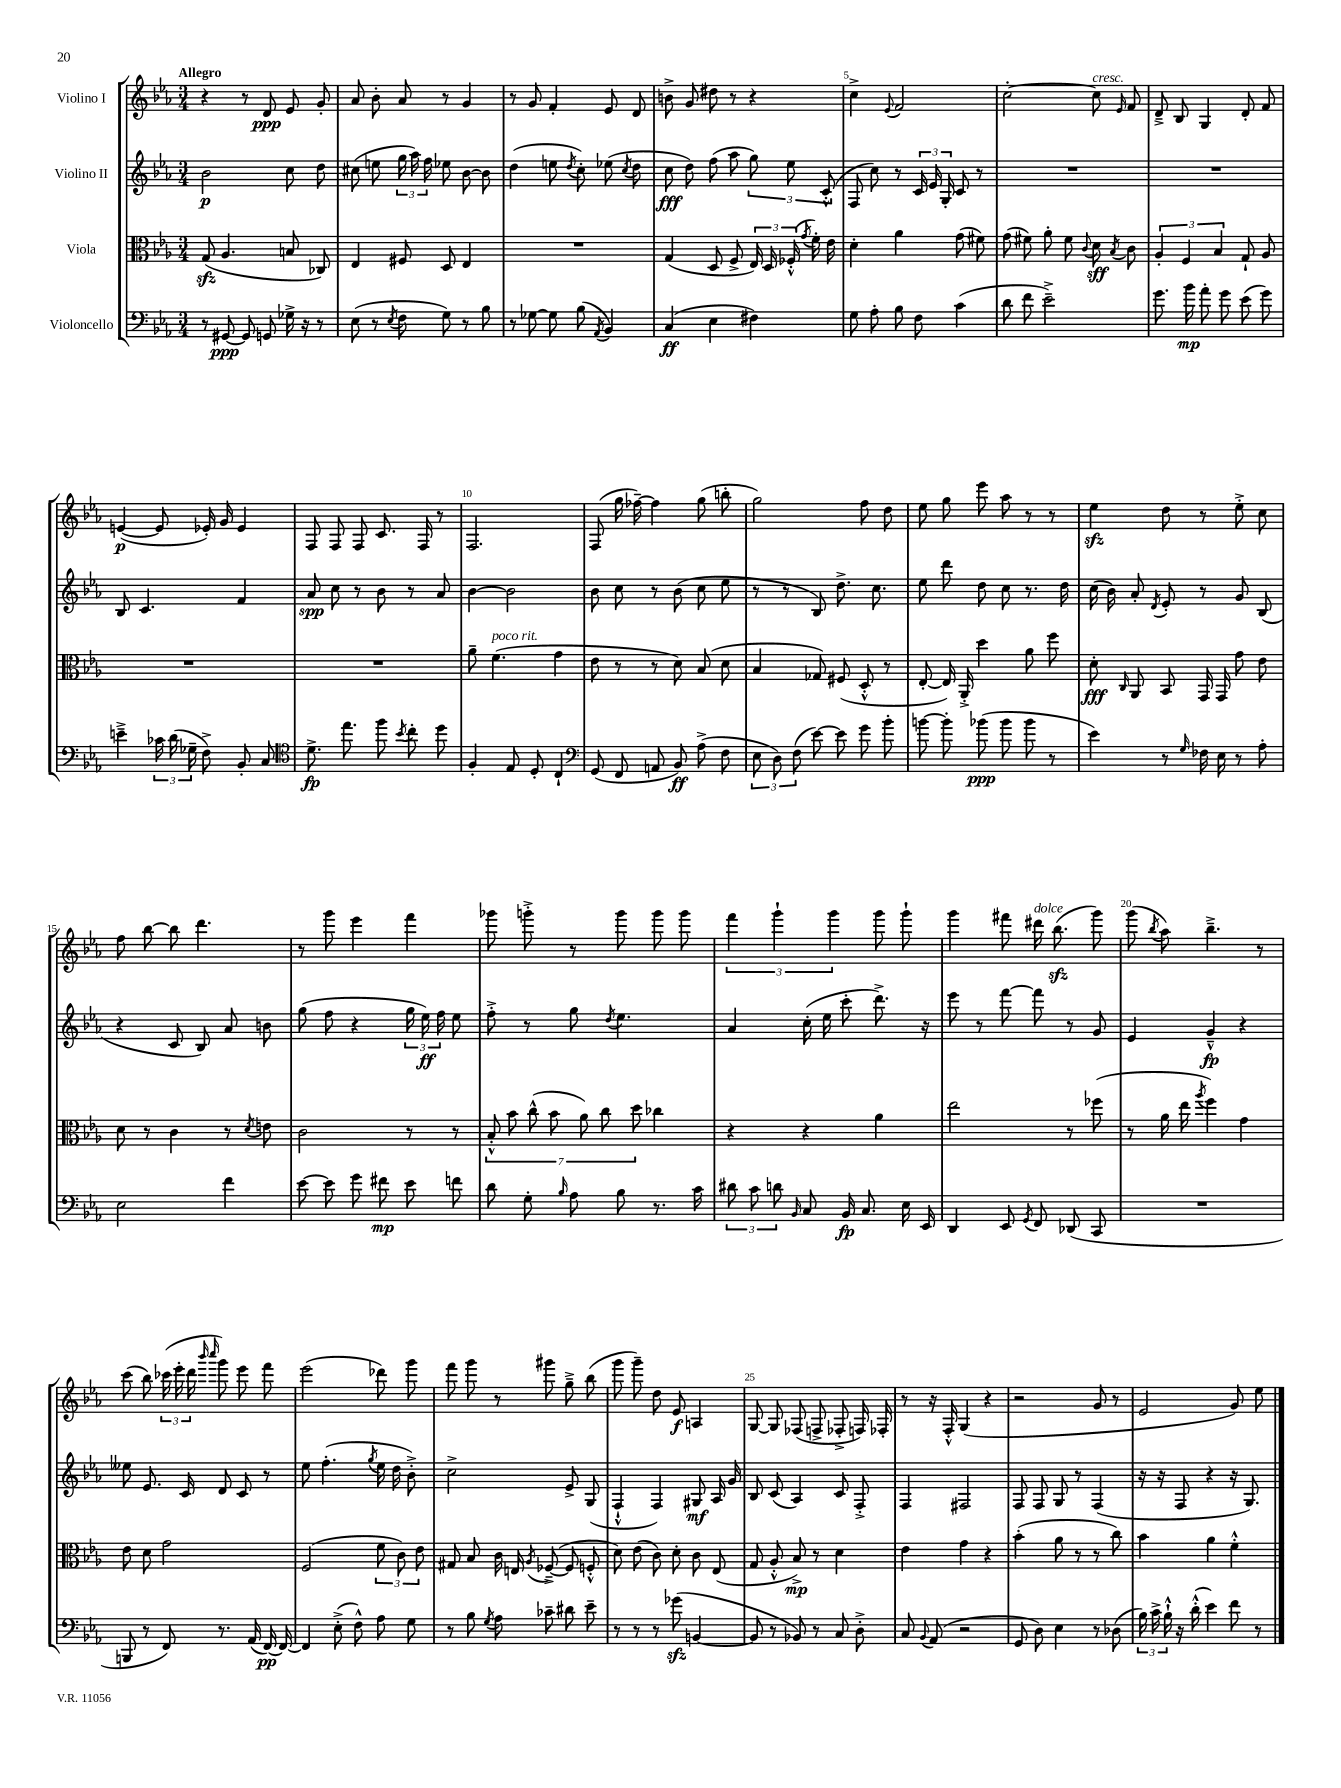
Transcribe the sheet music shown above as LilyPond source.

<<
\new StaffGroup <<
\new Staff = "s0" \with { instrumentName = "Violino I" } {
    \clef treble \key ees \major \numericTimeSignature \time 3/4 \tempo "Allegro"
    \autoBeamOff r4 r8 d'8\ppp ees'8 g'8-. |
    aes'8 bes'8-. aes'8 r8 g'4 |
    r8 g'8 f'4-. ees'8 d'8 |
    b'8-> g'8 dis''8 r8 r4 |
    c''4-> \appoggiatura { ees'8 } f'2 |
    c''2~-. c''8^\markup { \italic "cresc." } \grace { ees'16 } f'8 |
    d'8---> bes8 g4 d'8-. f'8 |
    e'4~\p( e'8 ees'16-.) g'16 ees'4 |
    f8 f8 f8 c'8. f16 r8 |
    f2. |
    f8( g''16 fes''16~--) fes''4 g''8( b''8-. |
    g''2) f''8 d''8 |
    ees''8 g''8 ees'''8 aes''8 r8 r8 |
    ees''4\sfz d''8 r8 ees''8-.-> c''8 |
    f''8 bes''8~ bes''8 d'''4. |
    r8 g'''8 ees'''4 f'''4 |
    ges'''8 g'''8-.-> r8 g'''8 g'''8 g'''8 |
    \tuplet 3/2 { f'''4 g'''4-! g'''4 } g'''8 g'''8-! |
    g'''4 fis'''8 dis'''16^\markup { \italic "dolce" } bes''8.\sfz( g'''8) |
    g'''8( \acciaccatura { bes''8 } aes''8) bes''4.---> r8 |
    c'''8( bes''8) \tuplet 3/2 { ces'''16( ees'''16-. d'''16 } \grace { bes'''16 c''''16 } g'''8) ees'''8 f'''8 |
    ees'''2( des'''8) g'''8 |
    f'''8 g'''8 r8 gis'''8 g''8---> bes''8( |
    g'''8 g'''8--) d''8 ees'8\f a4 |
    g8~ g8 fes8( f8-> fes8-.-> f16) fes16-. |
    r8 r16 f16-.-^ g4( r4 |
    r2 g'8 r8 |
    ees'2 g'8) ees''8 \bar "|." |
}
\new Staff = "s1" \with { instrumentName = "Violino II" } {
    \clef treble \key ees \major \numericTimeSignature \time 3/4
    \autoBeamOff bes'2\p c''8 d''8 |
    cis''8( e''8 \tuplet 3/2 { g''16 aes''16) f''16 } ees''8 bes'8~ bes'8 |
    d''4( e''8 \acciaccatura { d''8 } c''8-.) ees''8( \acciaccatura { c''8 } d''8 |
    c''8\fff d''8) f''8( aes''8 \tuplet 3/2 { g''8) ees''8 c'8-.-^( } |
    f8 c''8) r8 \tuplet 3/2 { c'16 ees'16 g16-. } c'8 r8 |
    R2. |
    R2. |
    bes8 c'4. f'4 |
    aes'8\spp c''8 r8 bes'8 r8 aes'8 |
    bes'4~ bes'2 |
    bes'8 c''8 r8 bes'8( c''8 ees''8 |
    r8 r8 bes8) d''8.-> c''8. |
    ees''8 d'''8 d''8 c''8 r8. d''16 |
    c''16( bes'16) aes'8-. \acciaccatura { d'8 } ees'8-. r8 g'8 bes8( |
    r4 c'8 bes8) aes'8 b'8 |
    g''8( f''8 r4 \tuplet 3/2 { g''16 ees''16\ff) f''16 } ees''8 |
    f''8-.-> r8 g''8 \acciaccatura { d''8 } ees''4. |
    aes'4 c''16-.( ees''16 c'''8-. d'''8.->) r16 |
    ees'''8 r8 f'''8~ f'''8 r8 g'8 |
    ees'4 g'4---^\fp r4 |
    eeses''8 ees'8. c'16 d'8 c'8 r8 |
    ees''8 f''4.-.( \acciaccatura { g''8 } ees''16 d''16 bes'8-.->) |
    c''2-> ees'8-> g8( |
    f4-!-^ f4) gis8\mf aes16 g'16 |
    bes8 c'8( aes4) c'8 f8-.-> |
    f4 fis2 |
    f8 f8 g8 r8 f4( |
    r16 r16 f8 r4 r16 g8.) \bar "|." |
}
\new Staff = "s2" \with { instrumentName = "Viola" } {
    \clef alto \key ees \major \numericTimeSignature \time 3/4
    \autoBeamOff g8\sfz( aes4. b8 ces8) |
    ees4 fis8 d8 ees4 |
    R2. |
    g4( d8 f8-> \tuplet 3/2 { ees16) d16 fes16-.-^( } \acciaccatura { g'8 } f'16-.) ees'16 |
    d'4-. aes'4 g'8( fis'8) |
    g'8( fis'8) aes'8-. fis'8 \appoggiatura { c'8 } d'8\sff \acciaccatura { bes8 } c'8 |
    \tuplet 3/2 { aes4-. f4 bes4 } g8-! aes8 |
    R2. |
    R2. |
    aes'8-- f'4.^\markup { \italic "poco rit." }( g'4 |
    ees'8 r8 r8 d'8) bes8( d'8 |
    bes4 ges8) fis8( d8-.-^ r8 |
    ees8~-. ees16) aes,16-.-> d''4 aes'8 f''8 |
    d'8-.\fff \grace { c16 } aes,8 bes,8 g,16 g,16 g'8 ees'8 |
    d'8 r8 c'4 r8 \acciaccatura { d'8 } e'8 |
    c'2 r8 r8 |
    \tuplet 7/4 { bes8-.-^ bes'8 c''8-^( bes'8 aes'8) c''8 d''8 } ces''4 |
    r4 r4 aes'4 |
    ees''2 r8 fes''8( |
    r8 aes'16 ees''16 \acciaccatura { aes''8 } f''4) g'4 |
    ees'8 d'8 g'2 |
    f2( \tuplet 3/2 { f'8 c'8) ees'8 } |
    gis8 bes8 c'16 e16 \acciaccatura { aes8 } fes8~--->( fes8 f8-.-^ |
    d'8) ees'8( c'8) d'8-. c'8 ees8( |
    g8 aes8-.-^ bes8->\mp) r8 d'4 |
    ees'4 g'4 r4 |
    bes'4-.( aes'8 r8 r8 c''8) |
    bes'4 aes'4 f'4-.-^ \bar "|." |
}
\new Staff = "s3" \with { instrumentName = "Violoncello" } {
    \clef bass \key ees \major \numericTimeSignature \time 3/4
    \autoBeamOff r8 gis,8~\ppp gis,8 g,8 ges16-> r16 r8 |
    ees8( r8 \acciaccatura { ees8 } f8 g8) r8 bes8 |
    r8 ges8~ ges8 bes8( \acciaccatura { aes,8 } bes,4) |
    c4\ff( ees4 fis4) |
    g8 aes8-. bes8 f8 c'4( |
    d'8 f'8 ees'2--->) |
    g'8. bes'16\mp aes'8-. g'8 ees'8( g'8) |
    e'4---> \tuplet 3/2 { ces'16 d'16( ges16-- } f8->) bes,8-. c8 |
    \clef tenor d'8.->\fp ees''8. f''8 \acciaccatura { bes'8 } c''8-. d''8 |
    f4-. ees8 d8-. c4-! |
    \clef bass g,8( f,8 a,8 bes,8\ff) aes8->( f8 |
    \tuplet 3/2 { ees8 d8) f8( } ees'8~) ees'8 g'8 bes'8-. |
    b'8~ b'8-. bes'8\ppp( bes'8 bes'8 r8 |
    ees'4) r8 \grace { g16 } fes16 ees16 r8 aes8-. |
    ees2 f'4 |
    ees'8~ ees'8 g'8 fis'8\mp ees'8 f'8 |
    d'8 g8-. \grace { bes16 } aes8 bes8 r8. c'16 |
    \tuplet 3/2 { dis'8 c'8 d'8 } \grace { bes,16 } c8 bes,16\fp c8. ees16 ees,16 |
    d,4 ees,8 \acciaccatura { g,8 } f,8 des,8( c,8 |
    R2. |
    b,,8 r8 f,8) r8. aes,16( f,16~\pp) f,16~ |
    f,4 ees8-.->( f8-^) aes8 g8 |
    r8 bes8 \acciaccatura { g8 } aes8 ces'8-- dis'8 ees'8-- |
    r8 r8 r8 ges'8\sfz( b,4~ |
    b,8 r8 bes,8) r8 c8 d8-.-> |
    c8 \appoggiatura { bes,8 } aes,8( r2 |
    g,8 d8) ees4 r8 des8( |
    \tuplet 3/2 { bes16) c'16-> bes16-!-^ } r16 d'16-.-^( ees'4) f'8 r8 \bar "|." |
}
>>
>>
\layout { \context { \Score \override BarNumber.break-visibility = ##(#f #t #t) barNumberVisibility = #(every-nth-bar-number-visible 5) } }
